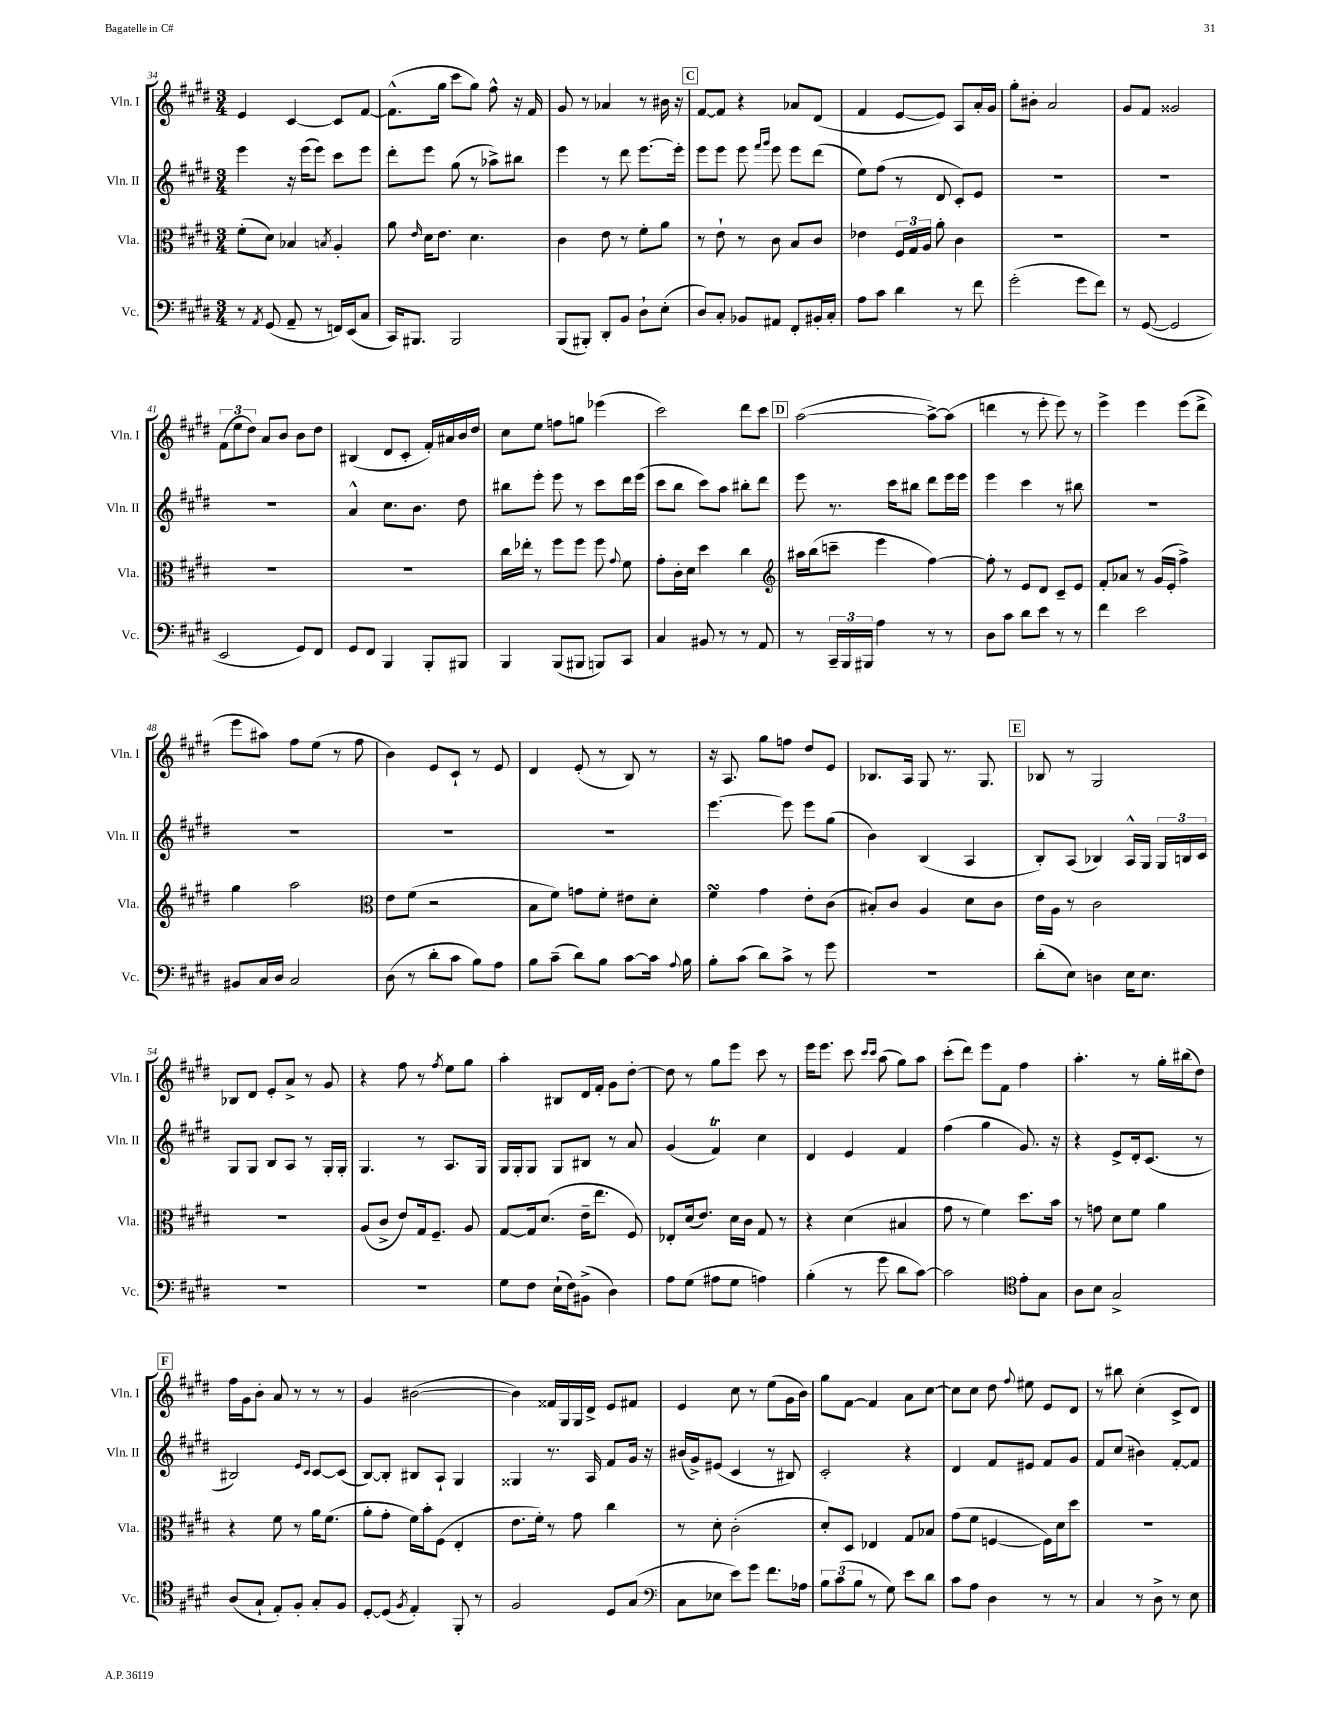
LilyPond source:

<<
\new StaffGroup <<
\new Staff = "s0" \with { instrumentName = "Vln. I" shortInstrumentName = "Vln. I" } {
    \clef treble \key e \major \numericTimeSignature \time 3/4
    \autoBeamOff e'4 cis'4~ cis'8[ fis'8]~ |
    fis'8.[-^( gis''16] cis'''8[ gis''8]) fis''8-^ r16 fis'16 |
    gis'8 r8 aes'4 r8 bis'16 r16 |
    \mark \markup { \box "C" } fis'8[~ fis'8] r4 aes'8[ dis'8]( |
    fis'4 e'8[~ e'8]) a8[ a'16-. gis'16] |
    gis''8[-. bis'8]-. a'2 |
    gis'8[ fis'8] gisis'2 |
    \tuplet 3/2 { fis'8[( e''8 dis''8]) } a'8[ b'8] b'8[ dis''8] |
    bis4( dis'8[ cis'8]-. fis'16[-.) ais'16 b'16 dis''16] |
    cis''8[ e''8] f''8[ g''8] ees'''4( |
    cis'''2) dis'''8[ cis'''8] |
    \mark \markup { \box "D" } a''2~( a''8[~->) a''8]( |
    d'''4 r8 e'''8-. e'''8) r8 |
    e'''4-> e'''4 e'''8[( dis'''8]-> |
    e'''8[ ais''8]) fis''8[ e''8]( r8 fis''8 |
    b'4) e'8[ cis'8]-! r8 e'8 |
    dis'4 e'8-.( r8 b8) r8 |
    r16 a8. gis''8[ f''8] dis''8[ e'8] |
    bes8.[ a16] gis8 r8. gis8. |
    \mark \markup { \box "E" } bes8 r8 gis2 |
    bes8[ dis'8] e'8[-. a'8]-> r8 gis'8 |
    r4 fis''8 r8 \acciaccatura { fis''8 } e''8[ gis''8] |
    a''4-. bis8[ dis'16 fis'16]-. gis'8[ dis''8]~-. |
    dis''8 r8 gis''8[ e'''8] cis'''8 r8 |
    e'''16[ e'''8.] cis'''8 \grace { cis'''16[ cis'''16] } a''8( gis''8[) a''8] |
    cis'''8[-.( dis'''8]) e'''8[ fis'8] fis''4 |
    a''4.-. r8 gis''16[-. bis''16( dis''8]) |
    \mark \markup { \box "F" } fis''16[ gis'16 b'8]-. a'8 r8 r8 r8 |
    gis'4 bis'2~( |
    bis'4) fisis'16[ gis16 gis16 dis'16]-> e'8[ fis'8] |
    e'4 cis''8 r8 e''8[( gis'16 b'16]) |
    gis''8[ fis'8]~ fis'4 a'8[ cis''8]~ |
    cis''8[ cis''8] dis''8 \appoggiatura { fis''8 } eis''8 e'8[ dis'8] |
    r8 bis''8 cis''4-.( cis'8[-> dis'8]) \bar "|." |
}
\new Staff = "s1" \with { instrumentName = "Vln. II" shortInstrumentName = "Vln. II" } {
    \clef treble \key e \major \numericTimeSignature \time 3/4
    \autoBeamOff e'''4 r16 e'''16[( e'''8]) cis'''8[ e'''8] |
    dis'''8[-. e'''8] gis''8( r8 aes''8[->) bis''8] |
    e'''4 r8 dis'''8 e'''8.[~ e'''16]-. |
    \mark \markup { \box "C" } e'''8[ e'''8] e'''8 \grace { fis'''16[ gis'''16] } e'''8 e'''8[ dis'''8]( |
    e''8[) fis''8]( r8 dis'8 cis'8[-.) e'8] |
    R2. |
    R2. |
    R2. |
    a'4-^ cis''8.[ b'8.] dis''8 |
    bis''8[ e'''8]-. e'''8 r8 cis'''8[ dis'''16 e'''16]( |
    cis'''8[ b''8] cis'''8[) a''8] bis''8[-. dis'''8] |
    \mark \markup { \box "D" } e'''8 r8. cis'''16[ bis''8] dis'''8[ e'''16 e'''16] |
    e'''4 cis'''4 r8 bis''8 |
    R2. |
    R2. |
    R2. |
    R2. |
    e'''4.~ e'''8 e'''8[ gis''8]( |
    b'4) b4( a4 |
    \mark \markup { \box "E" } b8[-.) a8]( bes4) a16[-^ gis16] \tuplet 3/2 { gis16[ b16 cis'16] } |
    gis8[ gis8] b8[ a8] r8 gis16[-. gis16]-. |
    gis4. r8 a8.[ gis16] |
    gis16[ gis16-. gis8] gis8[ bis8] r8 a'8 |
    gis'4( fis'4\trill) cis''4 |
    dis'4 e'4 fis'4 |
    fis''4( gis''4 gis'8.) r16 |
    r4 e'8[-> dis'16-. cis'8.]( r8 |
    \mark \markup { \box "F" } bis2) \grace { e'16[ cis'16] } cis'8[~ cis'8]( |
    b8[~) b8]-. bis8[ a8]-! gis4 |
    gisis4 r8. a16 fis'8[ gis'16] r16 |
    bis'16[( gis'16->) eis'8]( cis'4 r8 bis8) |
    cis'2-. r4 |
    dis'4 fis'8[ eis'8] fis'8[ gis'8] |
    fis'8[ cis''8]( bis'4) fis'8[~-. fis'8] \bar "|." |
}
\new Staff = "s2" \with { instrumentName = "Vla." shortInstrumentName = "Vla." } {
    \clef alto \key e \major \numericTimeSignature \time 3/4
    \autoBeamOff fis'8[-.( dis'8]) bes4 \acciaccatura { b8 } a4-. |
    a'8 \grace { e'16 } dis'16[ e'8.] dis'4. |
    cis'4 e'8 r8 fis'8[-. a'8] |
    \mark \markup { \box "C" } r8 e'8-! r8 cis'8 b8[ cis'8] |
    ees'4 \tuplet 3/2 { fis16[ gis16 a16] } a'8-. cis'4 |
    R2. |
    R2. |
    R2. |
    R2. |
    cis''16[ ees''16]-. r8 fis''8[ fis''8] fis''8 \appoggiatura { gis'8 } fis'8 |
    gis'8[-. cis'16-. dis'16] dis''4 cis''4 |
    \mark \markup { \box "D" } \clef treble ais''16[ b''16( c'''8]-- e'''4 fis''4~) |
    fis''8-. r8 e'8[ dis'8] cis'8[-- e'8] |
    fis'8[-. aes'8] r8 gis'16[( e'16]-. fis''4->) |
    gis''4 a''2 |
    \clef alto e'8[ fis'8]( r2 |
    b8[ fis'8]) g'8[ fis'8]-. eis'8[ dis'8]-. |
    fis'4\turn gis'4 e'8[-. cis'8]( |
    bis8[-.) cis'8] a4 dis'8[ cis'8] |
    \mark \markup { \box "E" } e'16[ a16] r8 cis'2 |
    R2. |
    a8[( cis'8]-> e'8[) gis16 fis8.]-- a8 |
    gis8[~ gis16 dis'8.]( e'16[-- e''8.] fis8) |
    ees8[-. dis'16( e'8.]) dis'16[ cis'16] gis8 r8 |
    r4 dis'4( bis4 |
    gis'8 r8 fis'4) dis''8.[ b'16] |
    r8 g'8 dis'8[ fis'8] a'4 |
    \mark \markup { \box "F" } r4 fis'8 r8 a'16[ fis'8.]( |
    a'8[-. gis'8]-. fis'16[) b'16-. fis8]( e4-. |
    e'8.[ fis'16]-.) r8 gis'8 cis''4 |
    r8 dis'8-. cis'2-.( |
    dis'8[-.) dis8] ees4 gis8[ bes8] |
    gis'8[( fis'8] f4~ f16[) dis'16 dis''8] |
    R2. \bar "|." |
}
\new Staff = "s3" \with { instrumentName = "Vc." shortInstrumentName = "Vc." } {
    \clef bass \key e \major \numericTimeSignature \time 3/4
    \autoBeamOff r8 \acciaccatura { a,8 } gis,8( a,8-- r8 f,16[) e,16( cis8] |
    cis,16[) bis,,8.] bis,,2 |
    b,,8[( bis,,8]-.) dis,8[-. b,8] dis8[-! e8]-.( |
    \mark \markup { \box "C" } dis8[) cis8]-. bes,8[ ais,8] fis,8[-. bis,16-. cis16]-. |
    a8[ cis'8] dis'4 r8 fis'8 |
    gis'2-.( gis'8[ fis'8]) |
    r8 gis,8~( gis,2 |
    e,2 gis,8[) fis,8] |
    gis,8[ fis,8] b,,4 b,,8[-. bis,,8] |
    b,,4 b,,8[( bis,,8] b,,8[) cis,8] |
    cis4 bis,8 r8 r8 a,8 |
    \mark \markup { \box "D" } r8 \tuplet 3/2 { cis,16[-- b,,16 bis,,16] } a4 r8 r8 |
    dis8[ cis'8] dis'8[ e'8] r8 r8 |
    fis'4 e'2 |
    bis,8[ cis16 dis16] cis2 |
    dis8( r8 dis'8[-. cis'8] b8[) a8] |
    b8[ cis'8]--( dis'8[) b8] cis'8[~ cis'16] \appoggiatura { a8 } b16 |
    b8[-. cis'8]( dis'8[) cis'8]-> r8 gis'8 |
    R2. |
    \mark \markup { \box "E" } dis'8[-.( e8]) d4 e16[ e8.] |
    R2. |
    R2. |
    gis8[ fis8] e16[-!( fis16) bis,8]->( dis4) |
    a8[ gis8]( ais8[ gis8] a4) |
    b4-.( r8 gis'8 dis'8[ cis'8]~) |
    cis'2 \clef tenor e'8[-. gis8] |
    a8[ b8] gis2-> |
    \mark \markup { \box "F" } a8[( gis8]-! e8[-.) fis8]-. gis8[-. fis8] |
    dis8[~-. dis8]( \acciaccatura { fis8 } e4-.) fis,8-. r8 |
    fis2 dis8[ gis8]( |
    \clef bass cis8[ ees8] e'8[) gis'8] fis'8.[ aes16] |
    \tuplet 3/2 { b8[ cis'8( b8] } r8 gis8) e'8[ dis'8] |
    cis'8[ a8] dis4 r8 r8 |
    cis4 r8 dis8-> r8 e8 \bar "|." |
}
>>
>>
\layout { \context { \Score currentBarNumber = #34 } }
